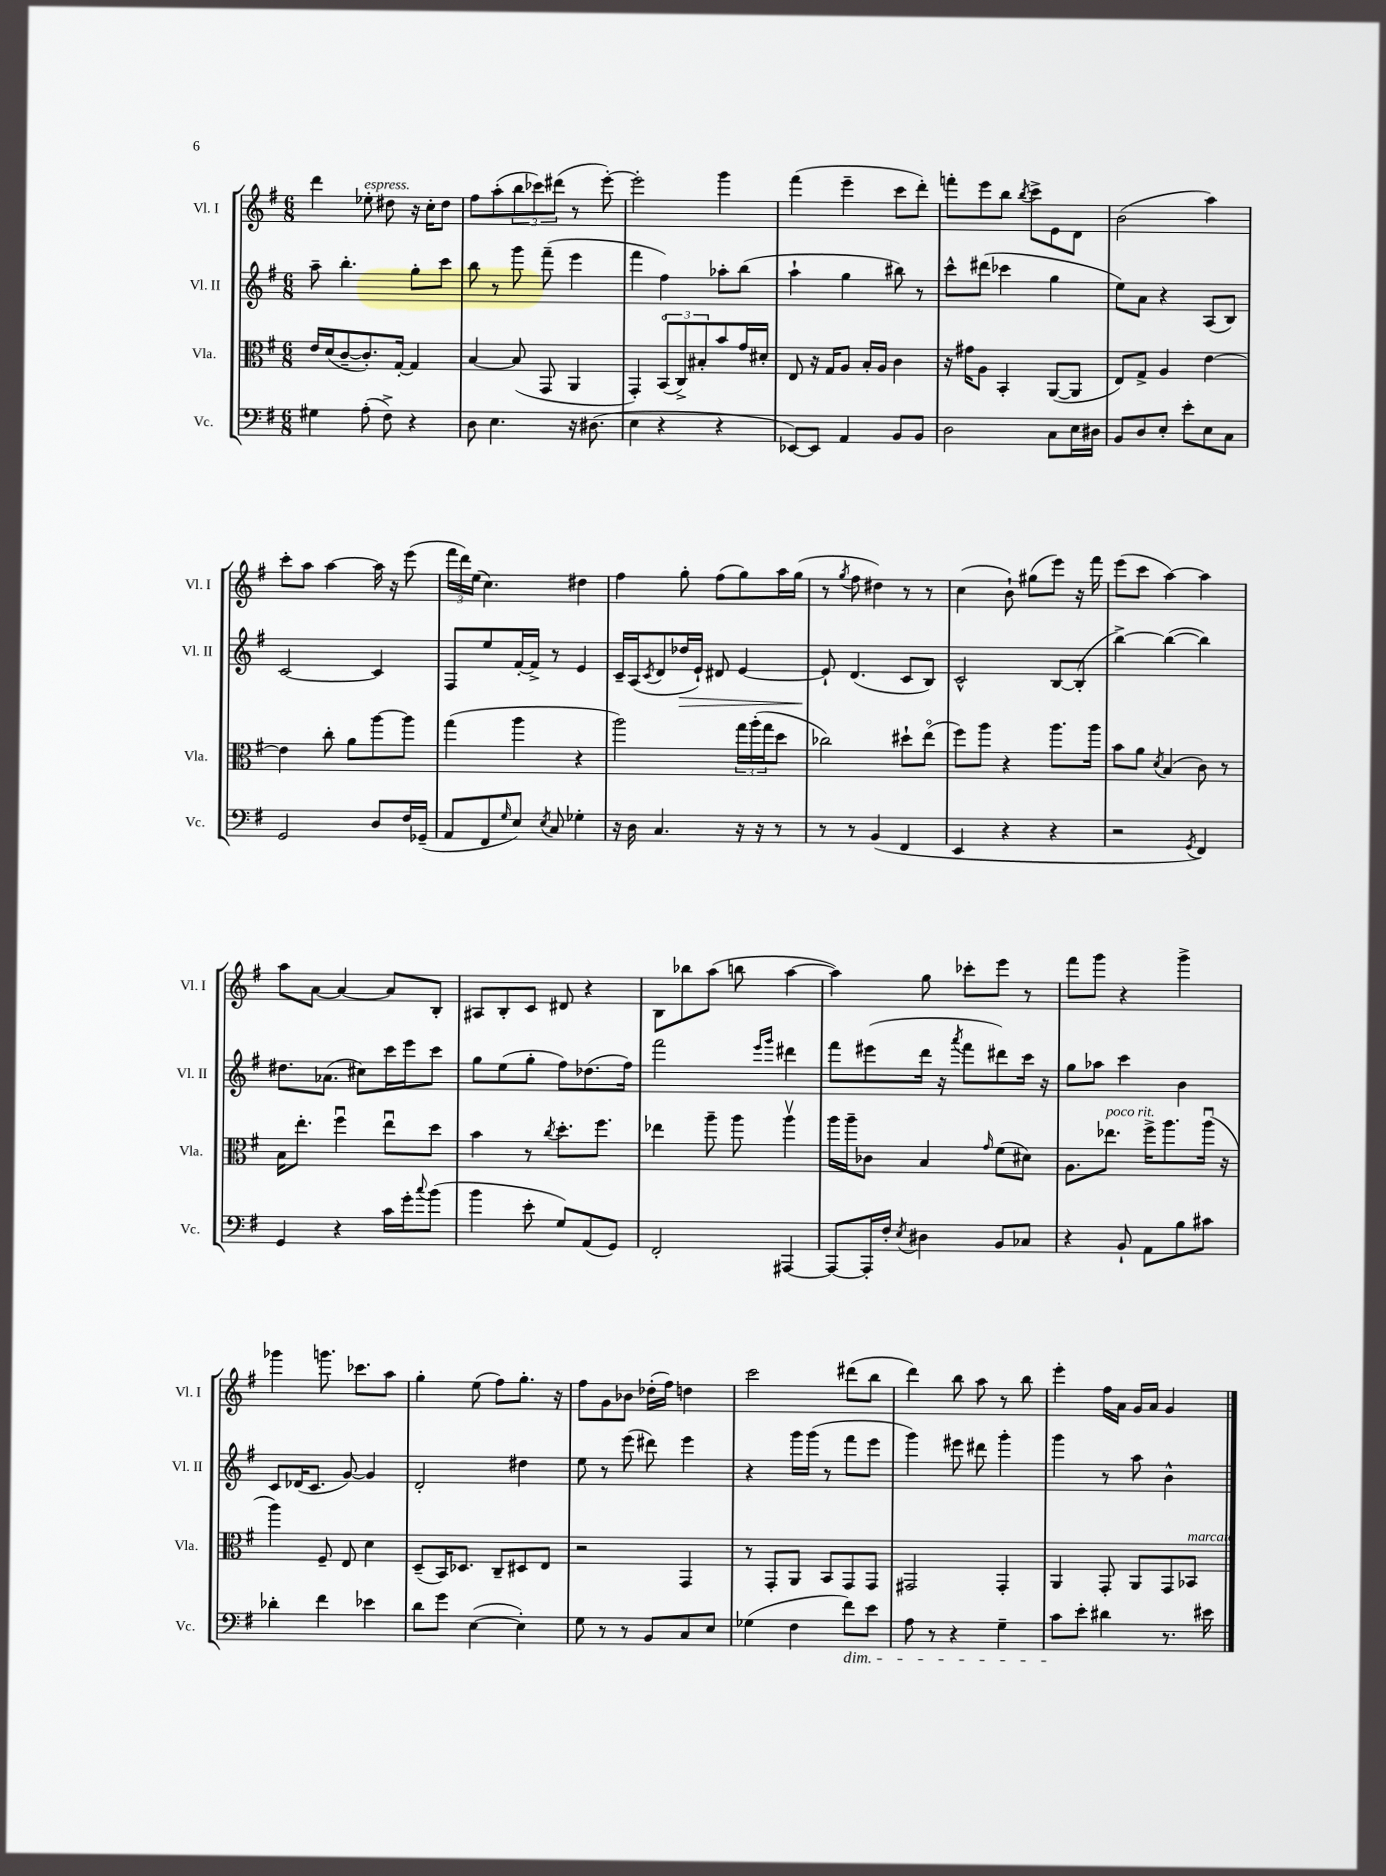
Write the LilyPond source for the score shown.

<<
\new StaffGroup <<
\new Staff = "s0" \with { instrumentName = "Vl. I" shortInstrumentName = "Vl. I" } {
    \clef treble \key g \major \numericTimeSignature \time 6/8
    d'''4 ees''8-.^\markup { \italic "espress." } dis''8 r16 c''16-. dis''8 |
    fis''8 a''8-.( \tuplet 3/2 { b''8 ces'''8) dis'''8( } r8 e'''8~-.) |
    e'''2-. g'''4 |
    fis'''4( e'''4-- c'''8 d'''8-.) |
    f'''8-. e'''8 b''8 \acciaccatura { b''8 } c'''8-> e'8 d'8 |
    b'2( a''4) |
    c'''8-. a''8 a''4~ a''16 r16 e'''8( |
    \tuplet 3/2 { fis'''16 d'''16) e''16( } c''4.) dis''4 |
    fis''4 g''8-. fis''8( g''8) a''16 g''16( |
    r8 \acciaccatura { g''8 } fis''8 dis''4) r8 r8 |
    c''4( b'8-!) gis''8( e'''8) r16 fis'''16 |
    e'''8( c'''8 a''4~) a''4 |
    a''8 a'8~ a'4~ a'8 b8-. |
    ais8 b8-. c'8 dis'8 r4 |
    b8 bes''8 a''8( b''8 a''4~ |
    a''4) g''8 ces'''8-. e'''8 r8 |
    fis'''8 g'''8 r4 g'''4-> |
    ges'''4 g'''8. ces'''8. a''8 |
    g''4-. e''8( fis''8) g''8.-. r16 |
    fis''8 g'8 bes'8 des''16-.( fis''16) d''4 |
    c'''2 dis'''8( b''8 |
    d'''4) b''8 a''8 r8 b''8 |
    e'''4-. fis''16 a'16 g'16 a'16 g'4 \bar "|." |
}
\new Staff = "s1" \with { instrumentName = "Vl. II" shortInstrumentName = "Vl. II" } {
    \clef treble \key g \major \numericTimeSignature \time 6/8
    a''8-- b''4.-. g''8-. c'''8 |
    b''8 r8 g'''8 fis'''8--( e'''4 |
    fis'''4 fis''4) aes''8-. b''8( |
    a''4-! g''4 bis''8) r8 |
    c'''8-^ dis'''8( ces'''4 g''4 |
    e''8) a'8 r4 a8( b8) |
    c'2~ c'4 |
    fis8 e''8 fis'16~-. fis'16-> r8 e'4 |
    c'16-- a16( \acciaccatura { c'8 } d'8 des''16\> e'16-!) dis'8 e'4~ |
    e'8-!\! d'4.( c'8 b8) |
    c'2-^ b8~ b8-.( |
    b''4~->) b''4~( b''4) |
    dis''8. aes'8.( cis''8) c'''16 e'''16 c'''8 |
    g''8 e''8( g''8-. fis''8) des''8.( fis''16) |
    fis'''2 \grace { e'''16 g'''16 } dis'''4 |
    fis'''8 eis'''8( d'''16 r16 \acciaccatura { a'''8 } fis'''8 dis'''8) c'''16 r16 |
    g''8 aes''8 c'''4 b'4 |
    c'8 des'16( c'8. g'8~) g'4 |
    d'2-. dis''4 |
    e''8 r8 e'''8( dis'''8) e'''4 |
    r4 g'''16 g'''16( r8 fis'''8 e'''8 |
    g'''4) eis'''8 dis'''8 g'''4-. |
    g'''4 r8 a''8 b'4-^ \bar "|." |
}
\new Staff = "s2" \with { instrumentName = "Vla." shortInstrumentName = "Vla." } {
    \clef alto \key g \major \numericTimeSignature \time 6/8
    e'16 d'16( c'8~-- c'8.-.) g16~-. g4 |
    b4~ b8( g,8 a,4 |
    g,4-.) \tuplet 3/2 { b,8\flageolet( c8->) bis8-. } b'8 g'16 dis'16-. |
    e8 r16 g16 a8 b16-. a16 c'4 |
    r16 gis'16 a8 b,4-. a,8~( a,8 |
    e8) g8-> a4 e'4~ |
    e'4 c''8-. a'8 a''8~ a''8 |
    g''4( a''4 r4 |
    a''2) \tuplet 3/2 { g''16 a''16-.( g''16 } d''8 |
    ces''2) dis''8-! e''8\flageolet( |
    fis''8) a''8 r4 a''8. a''16 |
    b'8 a'8 \acciaccatura { d'8 } b4( c'8) r8 |
    b16 e''8.-. fis''4\downbow e''8\downbow d''8 |
    b'4 r8 \acciaccatura { c''8 } d''8.-. fis''8. |
    ees''4 a''8-- a''8 a''4\upbow |
    a''16 a''16-- ces'8 b4 \grace { g'16 } fis'8( dis'8) |
    a8. ees''8.^\markup { \italic "poco rit." } fis''16-> a''8. a''16\downbow( r16 |
    a''4) fis8-- e8 d'4 |
    d8--( b,16) des8. c8-- dis8 e8 |
    r2 g,4 |
    r8 g,8-. a,8 b,8 g,8 g,8 |
    gis,2 gis,4-. |
    a,4 g,8-. a,8 g,8 bes,8^\markup { \italic "marcato" } \bar "|." |
}
\new Staff = "s3" \with { instrumentName = "Vc." shortInstrumentName = "Vc." } {
    \clef bass \key g \major \numericTimeSignature \time 6/8
    gis4 a8-.( fis8->) r4 |
    d8 e4. r16 dis8.( |
    e4 r4 r4 |
    ees,8~) ees,8 a,4 b,8 b,8 |
    d2 c8 e16 dis16 |
    b,8 d8 e8-. e'8-. e8 c8 |
    g,2 d8 fis16 ges,16--( |
    a,8 fis,8 \grace { g16 } e8) \acciaccatura { e8 } c8 ges4-. |
    r16 d16 c4. r16 r16 r8 |
    r8 r8 b,4( fis,4 |
    e,4 r4 r4 |
    r2 \acciaccatura { g,8 } fis,4) |
    g,4 r4 c'16 g'16-. \appoggiatura { c''8 } b'8( |
    b'4 e'8-. g8) a,8( g,8) |
    fis,2-. ais,,4~ |
    ais,,8~ ais,,16-. fis16-. \acciaccatura { e8 } dis4 b,8 ces8 |
    r4 b,8-! a,8 b8 cis'8 |
    des'4-. fis'4 ees'4 |
    d'8 g'8 e4~( e4-.) |
    g8 r8 r8 b,8 c8 e8 |
    ges4( fis4 fis'8\dim) e'8 |
    a8 r8 r4 g4-- |
    c'8\! e'8-. dis'4 r8. eis'16 \bar "|." |
}
>>
>>
\layout { \context { \Score \remove "Bar_number_engraver" } }
